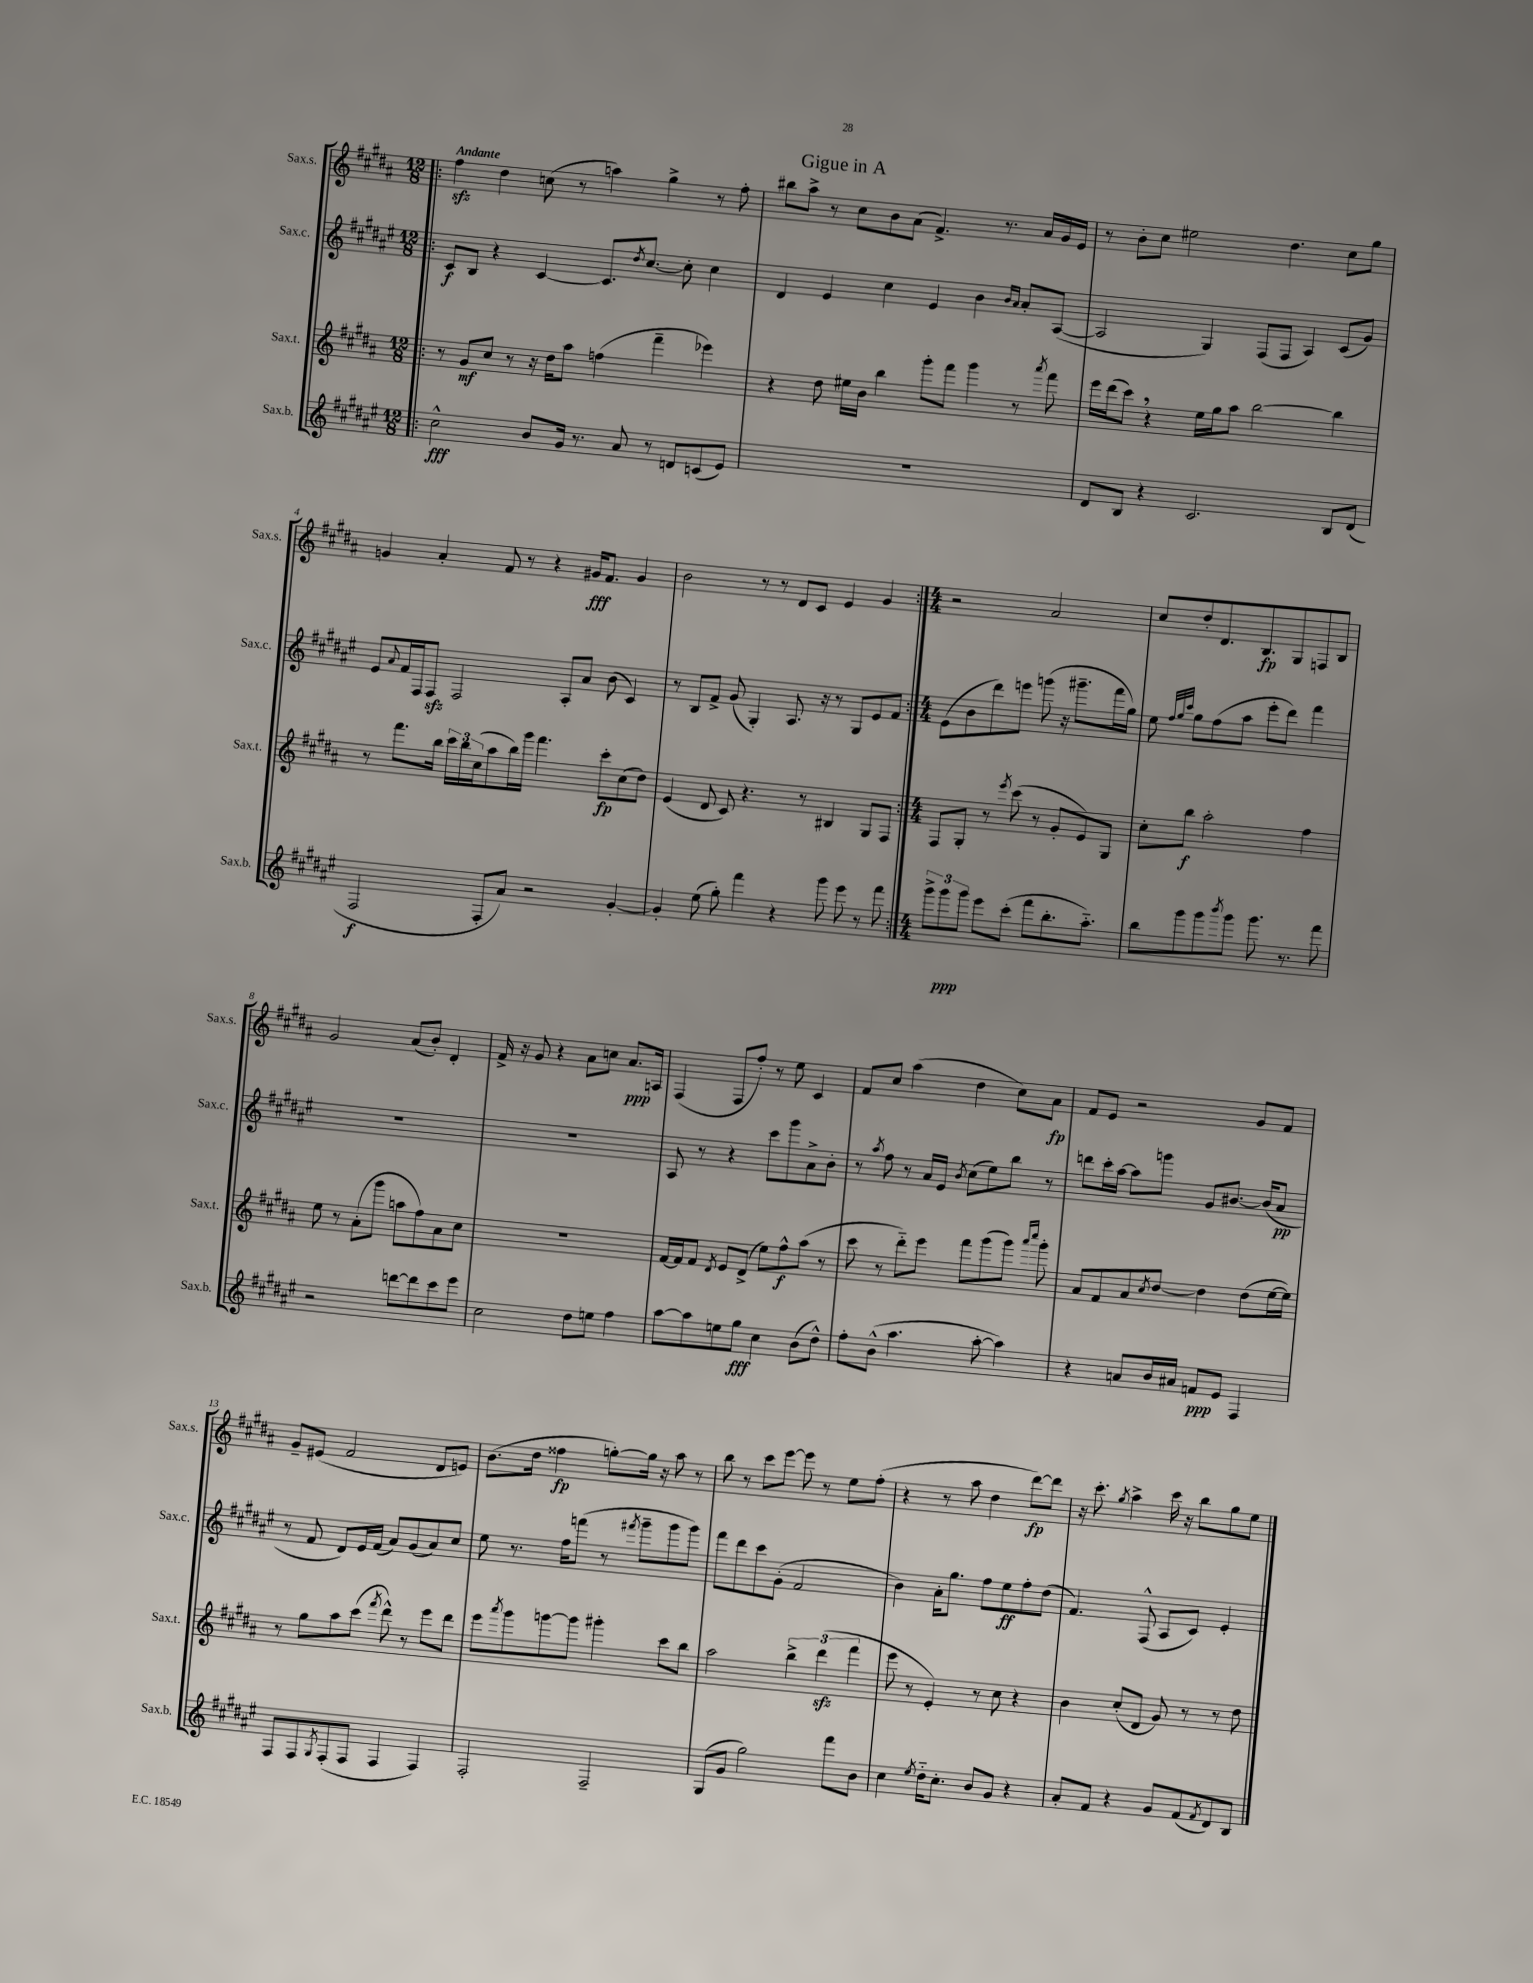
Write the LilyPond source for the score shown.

\header { title = "Gigue in A" }
<<
\new StaffGroup <<
\new Staff = "s0" \with { instrumentName = "Sax.s." shortInstrumentName = "Sax.s." } {
    \clef treble \key b \major \numericTimeSignature \time 12/8 \tempo "Andante"
    \repeat volta 2 { \bar ".|:" fis''4\sfz dis''4 c''8( r8 a''4) gis''4-> r8 fis''8-. |
    bis''8 ais''8-> r8 cis''8 b'8 ais'8( fis'4.->) r8. ais'16 gis'16 e'16 |
    r8 b'8-. cis''8 eis''2 dis''4. cis''8 gis''8 |
    g'4 ais'4-. fis'8 r8 r4 gis'16\fff fis'8. gis'4 |
    b'2 r8 r8 dis'8 cis'8 e'4 gis'4 | }
    \numericTimeSignature \time 4/4 r2 ais'2 |
    cis''8 dis''8-. dis'8. b8.\fp gis8 f8 b8 |
    gis'2 ais'8( b'8-.) dis'4-. |
    fis'16-> r16 gis'8 r4 ais'8 c''8 ais'8.\ppp a16 |
    fis4( fis8 fis''8-.) r8 e''8 cis'4 |
    fis'8 cis''8 ais''4( dis''4 cis''8) ais'8\fp |
    fis'8 e'8 r2 gis'8 fis'8 |
    gis'8-- eis'8( fis'2 dis'8 e'8) |
    b'8.( dis''16 fisis''4\fp g''8~-.) g''16 r16 ais''8 r8 |
    b''8 r8 cis'''8 e'''8~ e'''8 r8 e''8 fis''8-.( |
    r4 r8 ais''8 dis''4 dis'''8~\fp) dis'''8 |
    r16 cis'''8.-. \acciaccatura { gis''8 } ais''4-> cis'''16 r16 b''8 gis''8 e''8 \bar "|." |
}
\new Staff = "s1" \with { instrumentName = "Sax.c." shortInstrumentName = "Sax.c." } {
    \clef treble \key fis \major \numericTimeSignature \time 12/8
    \repeat volta 2 { \bar ".|:" cis'8\f b8 r4 cis'4~ cis'8. \acciaccatura { dis''8 } cis''8.~ cis''8-. cis''4 |
    dis'4 eis'4 cis''4 eis'4 b'4 \grace { b'16 ais'16 } ais'8-. ais8~( |
    ais2 gis4) fis8( fis8 ais4) cis'8( gis'8) |
    eis'8 \appoggiatura { ais'8 } fis'16 fis16 fis8\sfz fis2 ais8-. ais'8 b'8( cis'4) |
    r8 b8 fis'8-> gis'8( gis4-.) ais8. r16 r8 gis8 eis'8 fis'8 | }
    \numericTimeSignature \time 4/4 eis'8( b'8 dis'''8) e'''8 g'''8( r16 gis'''8.-- fis'''16 gis''16) |
    eis''8 \grace { fis''32 gis''32 cis'''32 } gis''8 fis''8( ais''8 eis'''8-. dis'''8) fis'''4 |
    R1 |
    R1 |
    ais8 r8 r4 cis'''8 gis'''8 ais'8-> b'8-. |
    r8 \acciaccatura { ais''8 } fis''8 r8 ais'16 eis'16 \acciaccatura { b'8 } cis''8( eis''8) b''8 r8 |
    d'''8 cis'''16-. ais''16~ ais''8 g'''8 gis'8 bis'8.~ bis'16( ais'8\pp |
    r8 fis'8 dis'8) eis'16 fis'16( ais'8) gis'8( ais'8) cis''8 |
    eis''8 r8. fis''16 f'''8( r8 \acciaccatura { fis'''8 } gis'''8-- gis'''8 gis'''8) |
    fis'''8 dis'''8 cis'''8 gis'8-.( fis'2 |
    b'4) ais'16-. gis''8. fis''8 eis''8\ff fis''8-. dis''8( |
    fis'4.) fis8-^( ais8 cis'8) eis'4-. \bar "|." |
}
\new Staff = "s2" \with { instrumentName = "Sax.t." shortInstrumentName = "Sax.t." } {
    \clef treble \key b \major \numericTimeSignature \time 12/8
    \repeat volta 2 { \bar ".|:" r8 gis'8\mf cis''8 r8 r16 dis''16 ais''8 f''4( fis'''4-- ees'''4) |
    r4 dis''8 eis''16 b'16 b''4 gis'''8-. fis'''8 gis'''4 r8 \acciaccatura { ais'''8 } fis'''8 |
    e'''16 dis'''16( cis'''8) \breathe r4 e''16 gis''16 ais''8 b''2~ b''4 |
    r8 fis'''8. b''16 \tuplet 3/2 { cis'''16 b''16 cis''16( } ais''8 b''16) gis'''16 fis'''4. cis'''8-.\fp cis''8( dis''8) |
    e'4( dis'8 cis'8) r4. r8 bis4 gis8 fis8 | }
    \numericTimeSignature \time 4/4 fis8 gis8-. r8 \acciaccatura { e'''8 } cis'''8( r8 gis'8-. e'8) gis8 |
    cis''8-. b''8\f ais''2-. fis''4 |
    e''8 r8 ais'8-.( gis'''8 a''8 fis''8) ais'8 cis''8 |
    R1 |
    fis'16~ fis'16 fis'8 \acciaccatura { dis'8 } e'8 dis'8->( e''8) fis''8-^\f ais''8( r8 |
    cis'''8 r8 dis'''8-_) e'''8 fis'''8 gis'''8( gis'''8) \grace { ais'''16 cis''''16 } gis'''8-. |
    ais'8 fis'8 ais'8 \acciaccatura { cis''8 } dis''8~ dis''4 dis''8( e''16~ e''16) |
    r8 gis''8 ais''8 cis'''8( \acciaccatura { fis'''8 } dis'''8-^) r8 e'''8 dis'''8 |
    e'''8 \acciaccatura { ais'''8 } gis'''8 g'''8~ g'''8 gis'''4-. cis'''8 b''8 |
    ais''2 \tuplet 3/2 { b''4-> dis'''4\sfz( fis'''4 } |
    e'''8 r8 e'4-.) r8 cis''8 r4 |
    b'4 cis''8-.( dis'8 gis'8) r8 r8 dis''8 \bar "|." |
}
\new Staff = "s3" \with { instrumentName = "Sax.b." shortInstrumentName = "Sax.b." } {
    \clef treble \key fis \major \numericTimeSignature \time 12/8
    \repeat volta 2 { \bar ".|:" cis''2-^\fff b'8 gis'16 r8. ais'8 r8 d'8 c'8( eis'8) |
    R1. |
    dis'8 b8 r4 cis'2. b8 dis'8( |
    fis2\f fis8-. ais'8) r2 gis'4~-. |
    gis'4-. eis''8( gis''8-.) fis'''4 r4 gis'''8 eis'''8 r8 fis'''8 | }
    \numericTimeSignature \time 4/4 \tuplet 3/2 { gis'''8-> gis'''8\ppp gis'''8 } eis'''8 cis'''8-.( fis'''8 b''8.-. ais''8.-_) |
    b''8 gis'''8 gis'''8 \acciaccatura { b'''8 } gis'''8 gis'''8. r8. fis'''8 |
    r2 d'''8~ d'''8 cis'''8 eis'''8 |
    cis''2 dis''8 e''8 fis''4 |
    ais''8~ ais''8 e''8 gis''8\fff cis''4 b'8( dis''8-^) |
    fis''8-. b'8-^( ais''4. ais''8~-. ais''4) |
    r4 a'8 b'16 ais'16 f'8\ppp eis'8 fis4 |
    fis8 fis8 \acciaccatura { gis8 } fis8-.( fis8 fis4 fis4) |
    fis2-. fis2-- |
    gis8( gis'8 gis''2) fis'''8 b'8 |
    cis''4 \acciaccatura { eis''8 } dis''16-_ cis''8.-. b'8 gis'8 r4 |
    ais'8-. fis'8 r4 gis'8 fis'8( \acciaccatura { fis'8 } dis'8) b8 \bar "|." |
}
>>
>>
